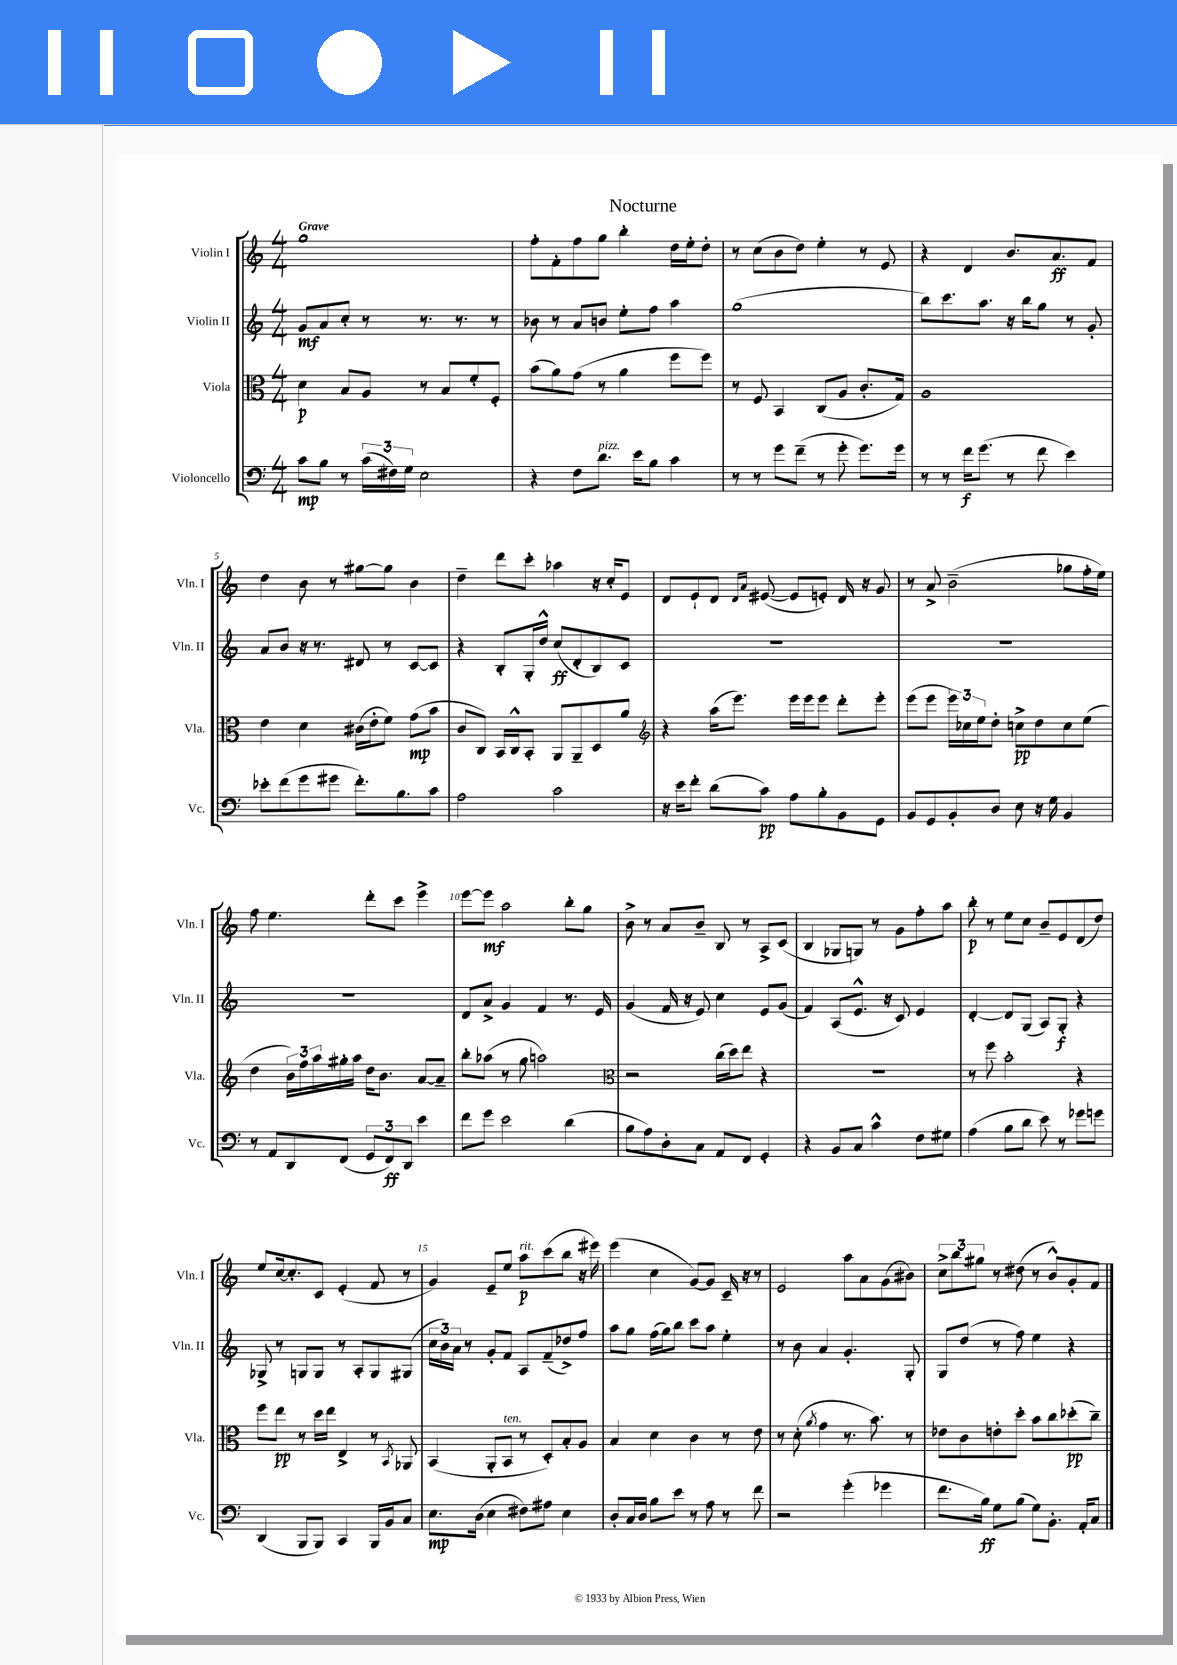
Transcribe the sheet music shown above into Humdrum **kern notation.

**kern	**dynam	**kern	**dynam	**kern	**dynam	**kern	**dynam
*part4	*part4	*part3	*part3	*part2	*part2	*part1	*part1
*staff4	*staff4	*staff3	*staff3	*staff2	*staff2	*staff1	*staff1
*I"Violoncello	*	*I"Viola	*	*I"Violin II	*	*I"Violin I	*
*I'Vc.	*	*I'Vla.	*	*I'Vln. II	*	*I'Vln. I	*
*clefF4	*	*clefC3	*	*clefG2	*	*clefG2	*
*k[]	*	*k[]	*	*k[]	*	*k[]	*
*M4/4	*	*M4/4	*	*M4/4	*	*M4/4	*
=1	=1	=1	=1	=1	=1	=1	=1
!	!	!	!	!	!	!LO:TX:a:B:t=Grave	!
8c\L	mp	4d\	p	8g/L	mf	1gg	.
8B\J	.	.	.	8a/	.	.	.
8r	.	8B/L	.	8cc'/J	.	.	.
(24c\LL	.	8A/J	.	8r	.	.	.
24F#X\)	.	.	.	.	.	.	.
24G\JJ	.	.	.	.	.	.	.
2E\	.	8r	.	8.r	.	.	.
.	.	8B/L	.	.	.	.	.
.	.	.	.	8.r	.	.	.
.	.	8f'/	.	.	.	.	.
.	.	8F'/J	.	8r	.	.	.
=2	=2	=2	=2	=2	=2	=2	=2
4r	.	(8b\L	.	8b-X\	.	8ff'\L	.
.	.	8a\)	.	8r	.	8f'\	.
8F\L	.	(8g\J	.	8a/L	.	8ff\	.
!LO:TX:a:i:t=pizz.	!	!	!	!	!	!	!
8.d\J	.	8r	.	8bn/J	.	8gg\J	.
.	.	4a\	.	8ee'\L	.	4bb'\	.
16e\KL	.	.	.	.	.	.	.
8B\J	.	.	.	8ff\J	.	.	.
4c\	.	8ff\L	.	4aa\	.	16dd\LL	.
.	.	.	.	.	.	16ee'\J	.
.	.	8ff\J)	.	.	.	8dd'\J	.
=3	=3	=3	=3	=3	=3	=3	=3
8r	.	8r	.	(1gg	.	8r	.
8r	.	8F/	.	.	.	(8cc\L	.
8g\L	.	4BB/	.	.	.	8b\	.
(8f~\J	.	.	.	.	.	8dd\J)	.
8r	.	(8C/L	.	.	.	4ee'\	.
8g'\	.	8A/J	.	.	.	.	.
8.g\L)	.	8.c'/L	.	.	.	8r	.
.	.	.	.	.	.	8e/	.
16g\Jk	.	16G/Jk)	.	.	.	.	.
=4	=4	=4	=4	=4	=4	=4	=4
8r	.	1A	.	8bb\L)	.	4r	.
8r	.	.	.	8.ccc\	.	.	.
16f\KL	f	.	.	.	.	4d/	.
(8.g\J	.	.	.	8.aa\J	.	.	.
8r	.	.	.	16r	.	8.b/L	.
.	.	.	.	16bb\KL	.	.	.
8f\	.	.	.	8gg\J	.	.	.
.	.	.	.	.	.	8.a/	ff
4e\)	.	.	.	8r	.	.	.
.	.	.	.	8g'/	.	8f/J	.
!!LO:LB:g=z
=5	=5	=5	=5	=5	=5	=5	=5
8e-X'\L	.	4e\	.	8a/L	.	4dd\	.
(8f\	.	.	.	8b/J	.	.	.
8g\	.	4d\	.	16r	.	8b\	.
.	.	.	.	8.r	.	.	.
8g#X\J	.	.	.	.	.	8r	.
8.f'\L)	.	(16c#X\LL	.	8d#X/	.	[8gg#X\L	.
.	.	16e'\J	.	.	.	.	.
.	.	8f\J)	.	8r	.	8gg#\J]	.
8.B\	.	.	.	.	.	.	.
.	.	(8g\L	mp	[8c/L	.	4b\	.
8c\J	.	8b\J	.	8c/J]	.	.	.
=6	=6	=6	=6	=6	=6	=6	=6
2A\	.	8c/L	.	4r	.	4dd~\	.
.	.	8C/J)	.	.	.	.	.
.	.	16BB/LL	.	8B'/L	.	8ddd\L	.
.	.	16C^^/J	.	.	.	.	.
.	.	8BB'/J	.	16G'/L	.	8ccc'\J	.
.	.	.	.	16dd^^/JJ	.	.	.
2c\	.	8AA/L	.	(8cc/L	ff	4aa-X\	.
.	.	8AA~/	.	8d'/	.	.	.
.	.	8D/	.	8B/)	.	16r	.
.	.	.	.	.	.	16cc'/KL	.
.	.	8a/J	.	8c/J	.	8e/J	.
=7	=7	=7	=7	=7	=7	=7	=7
*	*	*clefG2	*	*	*	*	*
16r	.	4r	.	1r	.	8d/L	.
16e\KL	.	.	.	.	.	.	.
8f'\J	.	.	.	.	.	8e`/	.
(8d\L	.	(16aa\KL	.	.	.	8d/J	.
.	.	8.eee\J)	.	.	.	.	.
.	.	.	.	.	.	16qqd/LL	.
.	.	.	.	.	.	16qqa/JJ	.
8c\J)	pp	.	.	.	.	([8e#X/	.
8A\L	.	16eee\LL	.	.	.	8e#/L]	.
.	.	16eee\J	.	.	.	.	.
8B'\	.	8eee\J	.	.	.	8en'/J)	.
8BB\	.	8ddd'\L	.	.	.	16d/	.
.	.	.	.	.	.	16r	.
8GG\J	.	8eee'\J	.	.	.	8g/	.
=8	=8	=8	=8	=8	=8	=8	=8
8BB/L	.	(8eee\L	.	1r	.	8r	.
8GG/	.	8eee\J	.	.	.	8a^/	.
8BB'/	.	24eee\LL)	.	.	.	(2b~\	.
.	.	24cc-X\	.	.	.	.	.
.	.	24ee\J	.	.	.	.	.
8D/J	.	8dd'\J	.	.	.	.	.
8E\	.	8ccn^\L	pp	.	.	.	.
16r	.	8dd\	.	.	.	.	.
16G\	.	.	.	.	.	.	.
4BB/	.	8cc\	.	.	.	8gg-X\L	.
.	.	(8ee\J	.	.	.	16ff'\L	.
.	.	.	.	.	.	16ee\JJ)	.
!!LO:LB:g=z
=9	=9	=9	=9	=9	=9	=9	=9
8r	.	4dd\	.	1r	.	8ff\	.
8AA/L	.	.	.	.	.	4.ee\	.
8DD/	.	24b\LL)	.	.	.	.	.
.	.	24ff\	.	.	.	.	.
.	.	24aa\	.	.	.	.	.
(8FF/J	.	16gg#X'\	.	.	.	.	.
.	.	16aa\JJ	.	.	.	.	.
12GG/L	.	16dd\KL	.	.	.	8ddd'\L	.
.	.	8.b\J	.	.	.	.	.
12FF/)	ff	.	.	.	.	.	.
.	.	.	.	.	.	8ccc\J	.
12DD/J	.	.	.	.	.	.	.
4e\	.	[8a/L	.	.	.	4eee^\	.
.	.	8a~/J]	.	.	.	.	.
=10	=10	=10	=10	=10	=10	=10	=10
8f\L	.	8bb'\L	.	8d/L	.	[8eee\L	.
8g\J	.	(8aa-X\J	.	8a^/J	.	8eee\J]	mf
2e\	.	8r	.	4g/	.	2aa\	.
.	.	8gg\	.	.	.	.	.
.	.	2aan\)	.	4f/	.	.	.
(4d\	.	.	.	8.r	.	8bb'\L	.
.	.	.	.	.	.	8gg\J	.
.	.	.	.	16e/	.	.	.
=11	=11	=11	=11	=11	=11	=11	=11
*	*	*clefC3	*	*	*	*	*
8B\L	.	2r	.	(4g/	.	8b^\	.
8A\)	.	.	.	.	.	8r	.
8D'\	.	.	.	16f/	.	8a/L	.
.	.	.	.	16r	.	.	.
8C\J	.	.	.	8e/)	.	8b~/J	.
8AA/L	.	(16cc\LL	.	4cc\	.	8B/	.
.	.	16dd\J)	.	.	.	.	.
8FF/J	.	8ee\J	.	.	.	8r	.
4GG'/	.	4r	.	8e/L	.	8A^/L	.
.	.	.	.	(8g/J	.	(8c/J	.
=12	=12	=12	=12	=12	=12	=12	=12
4r	.	1r	.	4f/)	.	4B/	.
8BB/L	.	.	.	(8A/L	.	8G-X/L	.
8C/J	.	.	.	8.e^^/J	.	8Gn/J)	.
4c^^\	.	.	.	.	.	8r	.
.	.	.	.	16r	.	.	.
.	.	.	.	8c/)	.	8g\L	.
8F\L	.	.	.	4e/	.	8ff'\	.
8G#X\J	.	.	.	.	.	8aa\J	.
=13	=13	=13	=13	=13	=13	=13	=13
(4A\	.	8r	.	[4d'/	.	8bb'\	p
.	.	8ff\	.	.	.	8r	.
8B\L	.	2b'\	.	8d/L]	.	8ee\L	.
8d\J	.	.	.	(8G/J	.	8cc\J	.
8e\)	.	.	.	8A/L)	.	8b~/L	.
8r	.	.	.	8G'/J	f	8e/	.
8g-X\L	.	4r	.	4r	.	(8d/	.
8gn\J	.	.	.	.	.	8dd/J)	.
!!LO:LB:g=z
=14	=14	=14	=14	=14	=14	=14	=14
(4DD/	.	8ff\L	.	8G-X^/	.	8ee/L	.
.	.	8ee\J	pp	8r	.	[16cc/k	.
.	.	.	.	.	.	8.cc'/]	.
8BBB/L	.	8r	.	8Gn/L	.	.	.
8BBB/J)	.	16dd\LL	.	8G/J	.	8c/J	.
.	.	16ee\JJ	.	.	.	.	.
4CC/	.	4E^/	.	8r	.	(4e'/	.
.	.	.	.	8A'/L	.	.	.
16BBB/LL	.	8r	.	8G/	.	8f/	.
16BB/J	.	.	.	.	.	.	.
.	.	8qBB/	.	.	.	.	.
8C/J	.	8AA-X/	.	(8G#X/J	.	8r	.
=15	=15	=15	=15	=15	=15	=15	=15
8.E\L	mp	(4BB/	.	24cc\LL	.	4g/)	.
.	.	.	.	24b\)	.	.	.
.	.	.	.	24a\JJ	.	.	.
.	.	.	.	8r	.	.	.
(16D\Jk	.	.	.	.	.	.	.
4E\	.	8AA'/L	.	8g'/L	.	8e~/L	.
!	!	!LO:TX:a:i:t=ten.	!	!	!	!	!
.	.	8BB/J	.	8f/J	.	8ee/J	.
!	!	!	!	!	!	!LO:TX:a:i:t=rit.	!
8F#X\L)	.	8r	.	8A/L	.	8aa\L	p
8A#X\J	.	8D'/L)	.	(8f~/	.	(8ccc\	.
4E\	.	8B'/	.	8dd-X^/)	.	8bb\J	.
.	.	8A/J	.	8ff/J	.	16r	.
.	.	.	.	.	.	16eee#X\)	.
=16	=16	=16	=16	=16	=16	=16	=16
8D'/L	.	4B/	.	8aa\L	.	(4eee\	.
16C/L	.	.	.	8gg\J	.	.	.
16D/JJ	.	.	.	.	.	.	.
8B\L	.	4d\	.	(16ff\LL	.	4cc\	.
.	.	.	.	16gg\J)	.	.	.
8e\J	.	.	.	8bb\J	.	.	.
8r	.	4c\	.	8ccc\L	.	[8g/L)	.
8A\	.	.	.	8aa\J	.	8g/J]	.
8r	.	8r	.	4ee'\	.	16c~/	.
.	.	.	.	.	.	16r	.
8f\	.	8e\	.	.	.	8r	.
=17	=17	=17	=17	=17	=17	=17	=17
2r	.	8r	.	8r	.	2e/	.
.	.	(8d'\	.	8b\	.	.	.
.	.	8qa/	.	.	.	.	.
.	.	4g\	.	4a/	.	.	.
(4g'\	.	8.r	.	4.g'/	.	8aa\L	.
.	.	.	.	.	.	8a\	.
.	.	8.b\)	.	.	.	.	.
4g-X\	.	.	.	.	.	(8g\	.
.	.	8r	.	8G'/	.	8b#X\J)	.
=18	=18	=18	=18	=18	=18	=18	=18
8.f\L	.	8e-X\L	.	8G/L	.	12cc^\L	.
.	.	.	.	.	.	12bb\	.
.	.	8c\	.	(8dd/J	.	.	.
.	.	.	.	.	.	12gg#X\J	.
16B\Jk)	ff	.	.	.	.	.	.
8G\L	.	8en'\	.	8r	.	8r	.
(8B\J	.	8dd'\J	.	8ff\)	.	(8dd#X\	.
8G\L)	.	8b\L	.	4ee\	.	8r	.
8.BB'\J	.	8cc\	.	.	.	8b^^/L)	.
.	.	(8dd-X'\	pp	4r	.	8g'/	.
16AA'/KL	.	.	.	.	.	.	.
8C/J	.	8cc~\J)	.	.	.	8f/J	.
==	==	==	==	==	==	==	==
*-	*-	*-	*-	*-	*-	*-	*-
